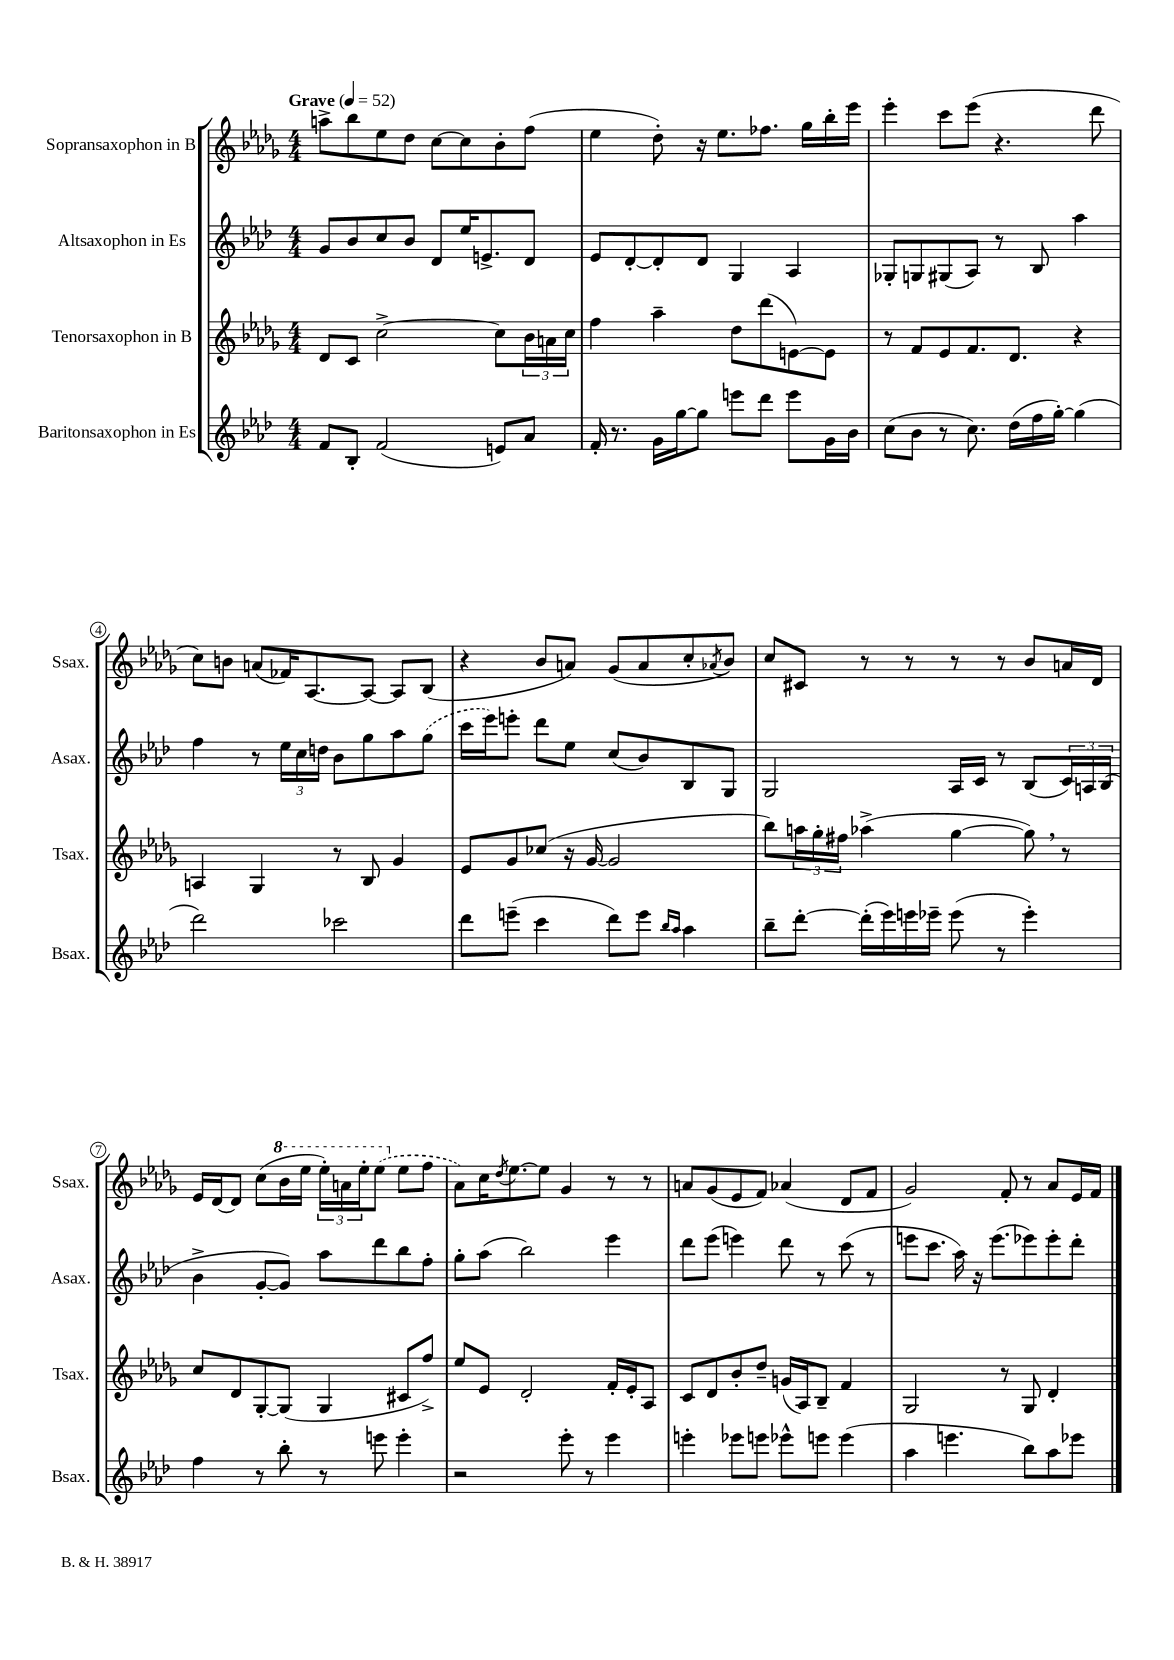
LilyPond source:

<<
\new StaffGroup <<
\new Staff = "s0" \with { instrumentName = "Sopransaxophon in B" shortInstrumentName = "Ssax." } {
    \clef treble \key des \major \numericTimeSignature \time 4/4 \tempo "Grave" 4 = 52
    a''8-> bes''8 ees''8 des''8 c''8~ c''8 bes'8-. f''8( |
    ees''4 des''8-.) r16 ees''8. fes''8. ges''16 bes''16-. ees'''16 |
    ees'''4-. c'''8 ees'''8( r4. des'''8 |
    c''8) b'8 a'8( fes'16) aes8.~ aes8~ aes8 bes8( |
    r4 bes'8 a'8) ges'8( a'8 c''8-. \acciaccatura { aes'8 } bes'8) |
    c''8 cis'8 r8 r8 r8 r8 bes'8 a'16 des'16 |
    ees'16 des'16~ des'8 c''8( \ottava #1 bes''16 ees'''16 \tuplet 3/2 { ees'''16-.) a''16 ees'''16-. } \once \slurDashed ees'''8( \ottava #0 ees''8 f''8 |
    aes'8) c''16 \acciaccatura { des''8 } ees''8.~ ees''8 ges'4 r8 r8 |
    a'8 ges'8( ees'8 f'8) aes'4( des'8 f'8 |
    ges'2) f'8-. r8 aes'8 ees'16 f'16 \bar "|." |
}
\new Staff = "s1" \with { instrumentName = "Altsaxophon in Es" shortInstrumentName = "Asax." } {
    \clef treble \key aes \major \numericTimeSignature \time 4/4
    g'8 bes'8 c''8 bes'8 des'8 ees''16 e'8.-> des'8 |
    ees'8 des'8~-. des'8-. des'8 g4 aes4 |
    ges8-. g8 gis8( aes8) r8 bes8 aes''4 |
    f''4 r8 \tuplet 3/2 { ees''16 c''16 d''16 } bes'8 g''8 aes''8 \once \slurDashed g''8( |
    c'''16 ees'''16) e'''8-. des'''8 ees''8 c''8( bes'8) bes8 g8 |
    g2 aes16 c'16 r8 bes8( \tuplet 3/2 { c'16) a16 bes16( } |
    bes'4-> g'8~-. g'8) aes''8 des'''8 bes''8 f''8-. |
    g''8-. aes''8( bes''2) ees'''4 |
    des'''8 ees'''8( e'''4) des'''8 r8 c'''8( r8 |
    e'''8 c'''8. aes''16) r16 e'''8.( ees'''8) ees'''8-. des'''8-. \bar "|." |
}
\new Staff = "s2" \with { instrumentName = "Tenorsaxophon in B" shortInstrumentName = "Tsax." } {
    \clef treble \key des \major \numericTimeSignature \time 4/4
    des'8 c'8 c''2~-> c''8 \tuplet 3/2 { bes'16 a'16 c''16 } |
    f''4 aes''4-- des''8 des'''8( e'8~) e'8 |
    r8 f'8 ees'8 f'8. des'8. r4 |
    a4 ges4 r8 bes8 ges'4 |
    ees'8 ges'8 ces''8( r16 ges'16~ ges'2 |
    bes''8) \tuplet 3/2 { a''16 ges''16-. fis''16 } aes''4->( ges''4~ ges''8) \breathe r8 |
    c''8 des'8 ges8~-. ges8( ges4 cis'8 f''8->) |
    ees''8 ees'8 des'2-. f'16-. ees'16-. aes8 |
    c'8 des'8 bes'8-. des''8-- g'16( aes16) bes8-- f'4 |
    ges2 r8 ges8 des'4-. \bar "|." |
}
\new Staff = "s3" \with { instrumentName = "Baritonsaxophon in Es" shortInstrumentName = "Bsax." } {
    \clef treble \key aes \major \numericTimeSignature \time 4/4
    f'8 bes8-. f'2( e'8) aes'8 |
    f'16-. r8. g'16 g''16~ g''8 e'''8 des'''8 e'''8 g'16 bes'16 |
    c''8( bes'8 r8 c''8.) des''16( f''16 g''16~-.) g''4( |
    des'''2) ces'''2 |
    des'''8 e'''8--( c'''4 des'''8) e'''8 \grace { bes''16 aes''16 } aes''4 |
    bes''8-- des'''8~-. des'''16-.( ees'''16) e'''16 ees'''16-- ees'''8( r8 ees'''4-.) |
    f''4 r8 bes''8-. r8 e'''8 e'''4-. |
    r2 ees'''8-. r8 ees'''4 |
    e'''4-. ees'''8 e'''8 ees'''8-^ e'''8 e'''4( |
    aes''4 e'''4. bes''8) aes''8 ees'''8 \bar "|." |
}
>>
>>
\layout { \context { \Score \override BarNumber.stencil = #(make-stencil-circler 0.1 0.3 ly:text-interface::print) } }
